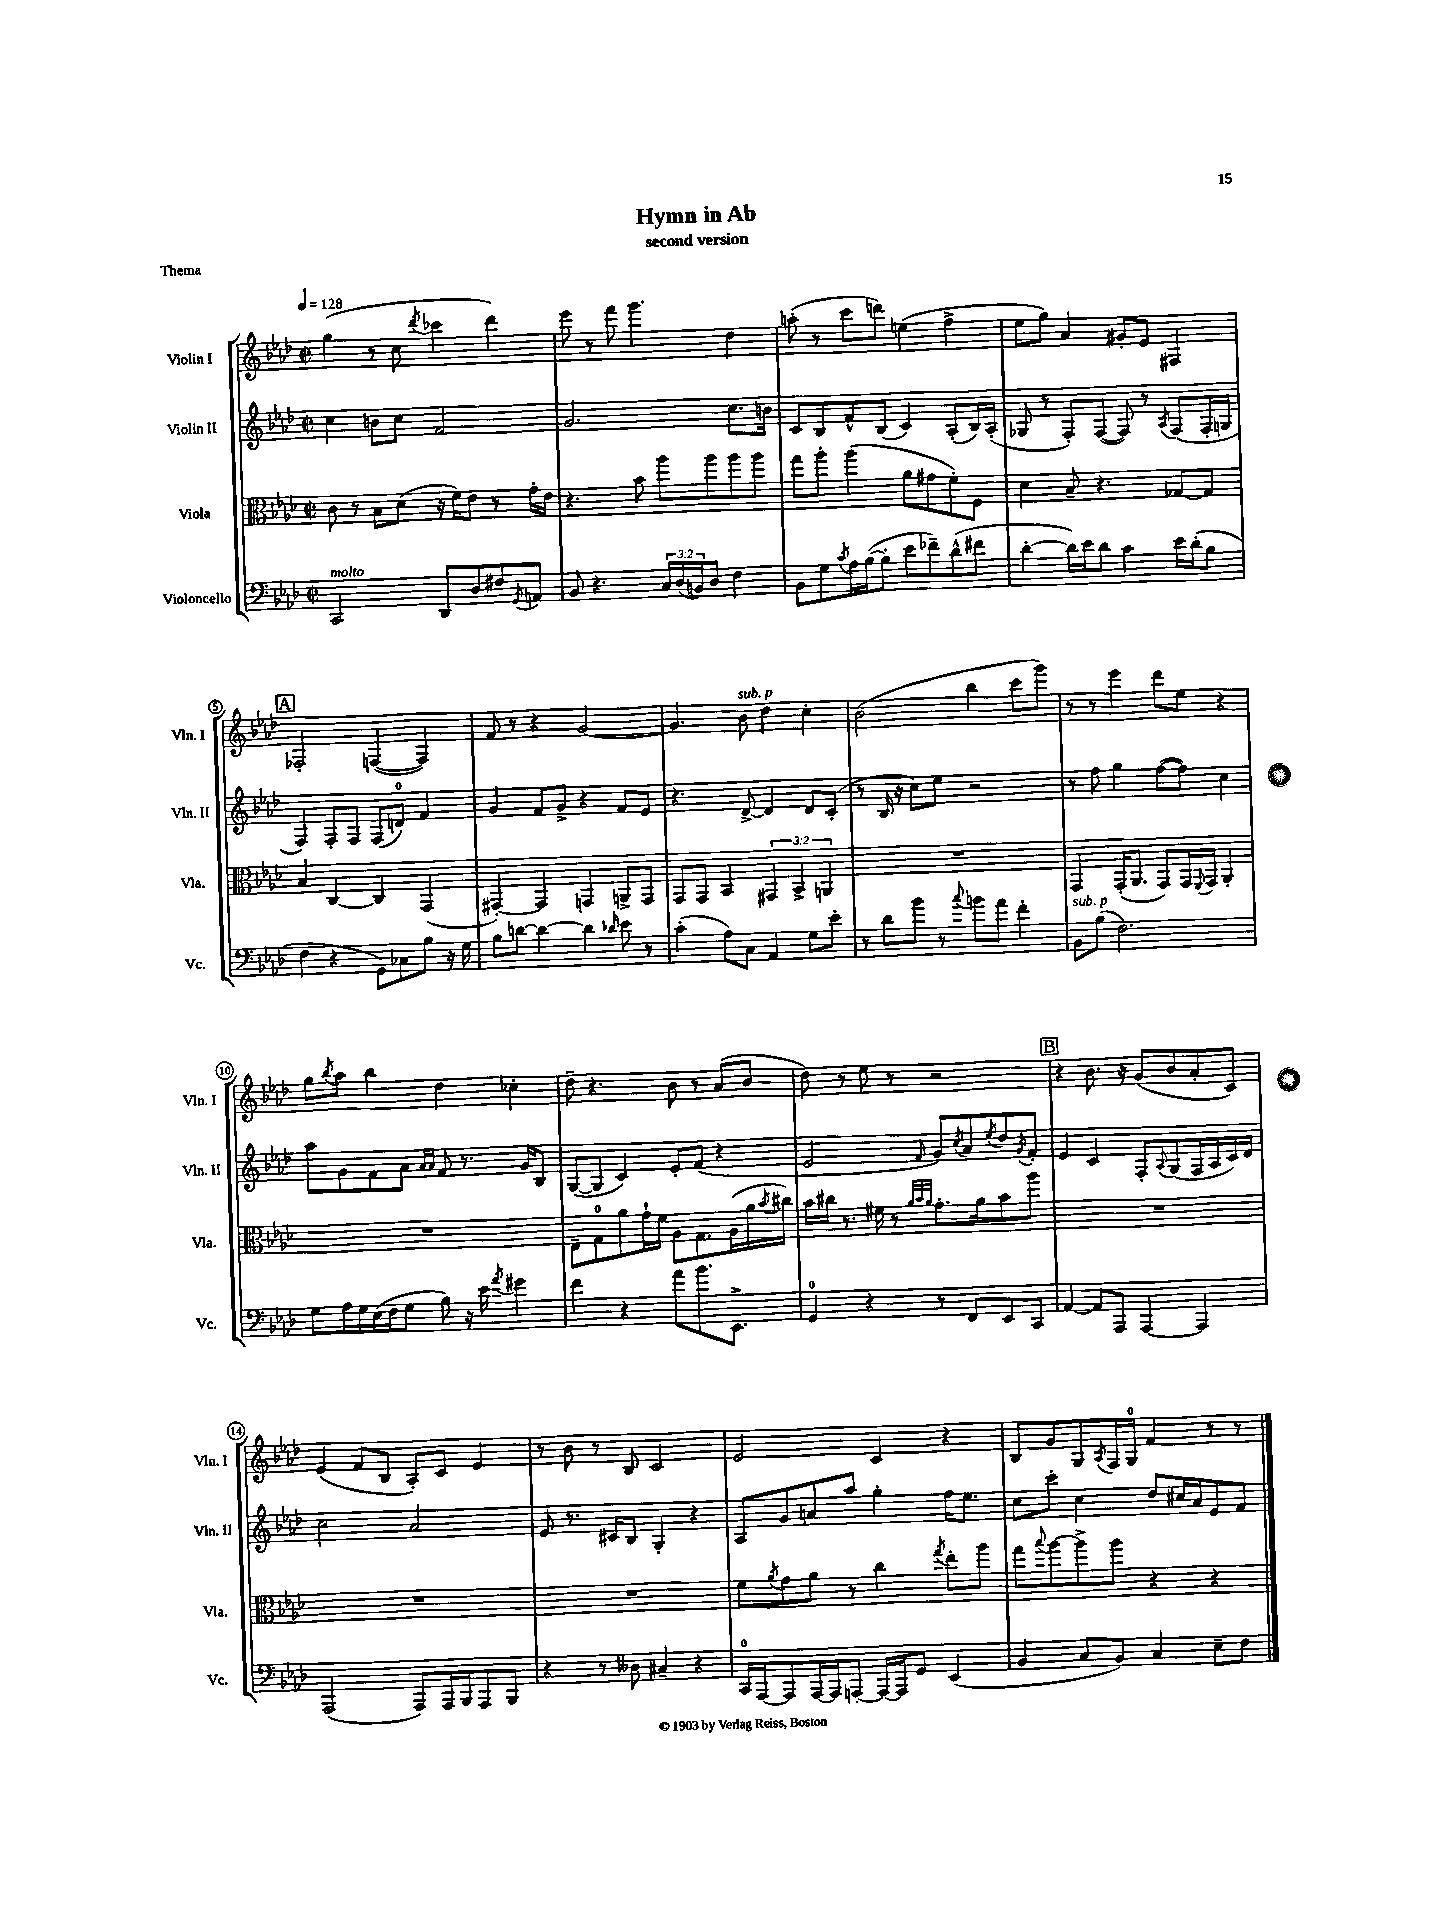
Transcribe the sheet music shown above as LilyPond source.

\header { title = "Hymn in Ab" subtitle = "second version" piece = "Thema" }
<<
\new StaffGroup <<
\new Staff = "s0" \with { instrumentName = "Violin I" shortInstrumentName = "Vln. I" } {
    \clef treble \key aes \major \defaultTimeSignature \time 2/2 \tempo 4 = 128
    g''4( r8 c''8 \acciaccatura { des'''8 } ces'''4 des'''4) |
    ees'''8 r8 f'''8 g'''4. des''4 |
    a''8-.( r8 c'''8 d'''8) e''4( f''4-> |
    ees''8 g''8) aes'4 gis'8-. ees'8 fis4 |
    \mark \markup { \box "A" } fes2-. f4~( f4) |
    f'8 r8 r4 g'2~ |
    g'4. bes'8^\markup { \italic "sub. p" } des''4 c''4-. |
    bes'2( bes''4 c'''8 g'''8) |
    r8 r8 ees'''4 des'''8 ees''8 r4 |
    g''8 \acciaccatura { bes''8 } aes''8 bes''4 des''4 ces''4-. |
    des''8-- r4. bes'8 r8 aes'8( bes'8 |
    des''8) r8 ees''8 r8 r2 |
    \mark \markup { \box "B" } r4 bes'8. r16 g'8( bes'8 aes'8-. c'8) |
    ees'4( f'8 bes8 aes8-.) c'8 ees'4 |
    r8 bes'8 r8 bes8 c'2 |
    ees'2 c'4 r4 |
    bes8 g'8 g8 \acciaccatura { aes8 } f16 g16-0 f'4 r8 r8 \bar "|." |
}
\new Staff = "s1" \with { instrumentName = "Violin II" shortInstrumentName = "Vln. II" } {
    \clef treble \key aes \major \defaultTimeSignature \time 2/2
    c''4 b'8 c''8 f'2 |
    g'2. c''8. b'16 |
    c'8 bes8 f'8-^ bes8( c'4) aes8-.( bes16) aes16-.( |
    ges8 r8 f8-.) f8~( f8) r8 \acciaccatura { aes8 } f8( f16-. g16 |
    \mark \markup { \box "A" } f4) f8-. f8 f8( d'8-0) f'4 |
    g'4 f'8 g'8-> r4 f'8 ees'8 |
    r4. des'8~-> des'4 des'8 c'8-.( |
    r8 bes16 r16 c''8) ees''8 r2 |
    r8 f''8 g''4 f''8~( f''8) c''4 |
    aes''8 g'8 f'8 aes'8 \grace { aes'16 aes'16 } f'8 r8. g'16 bes8 |
    g8~( g8 c'4) ees'8-. f'8( r4 |
    ees'2 \grace { f'16 } g'8) \acciaccatura { c''8 } aes'8 \acciaccatura { ees''8 } des''8 \acciaccatura { g'8 } f'8-. |
    \mark \markup { \box "B" } ees'4 c'4 f8-. \appoggiatura { aes8 } g8( f16 aes16 c'16) des'16 |
    c''2 aes'2 |
    ees'8 r8. cis'16 bes8 g4-. r4 |
    aes8 g'8 a'8 aes''8 g''4-. f''16 ees''8. |
    c''8 c'''8-. c''4 des''8 cis''16 aes'16 ees'8 f'8 \bar "|." |
}
\new Staff = "s2" \with { instrumentName = "Viola" shortInstrumentName = "Vla." } {
    \clef alto \key aes \major \defaultTimeSignature \time 2/2 \override Staff.TupletNumber.text = #tuplet-number::calc-fraction-text
    c'8 r8 bes8 des'8( r16 f'16) ees'8 r8 g'16-. ees'16 |
    r4. bes'8 aes''8 aes''8 aes''8 aes''8 |
    g''8 aes''8-. aes''4( aes'8 gis'8 f'8-.) f8 |
    des'4 bes8-- r4. ges8~ ges8 |
    \mark \markup { \box "A" } bes4 c4~ c4 g,4( |
    gis,4~-.) gis,4 g,4 a,8-> g,8 |
    g,8 g,8 bes,4 \tuplet 3/2 { gis,4 bes,4-> a,4 } |
    R1 |
    g,4 g,16-.( aes,8. g,8) g,16 \appoggiatura { f,8 } g,16 aes,4-. |
    R1 |
    ees8-- g8-0 aes'8 g'16-! f'16 aes8 g8. aes16( aes'16 \acciaccatura { bes'8 } cis''16) |
    bes'16 cis''16 r8. fis'16 r8 \grace { aes'32 bes'32 aes'32 } g'8.-. aes'16 bes'8 aes''8 |
    \mark \markup { \box "B" } R1 |
    R1 |
    R1 |
    f'8 \acciaccatura { aes'8 } g'8 aes'8 r8 c''4 \acciaccatura { g''8 } ees''8-. aes''8 |
    g''8 \appoggiatura { bes''8 } aes''8~ aes''8-> aes''8 r4 r4 \bar "|." |
}
\new Staff = "s3" \with { instrumentName = "Violoncello" shortInstrumentName = "Vc." } {
    \clef bass \key aes \major \defaultTimeSignature \time 2/2 \override Staff.TupletNumber.text = #tuplet-number::calc-fraction-text
    c,2^\markup { \italic "molto" } des,8 des8 fis8 \acciaccatura { g,8 } a,8 |
    bes,8 r4. \tuplet 3/2 { c16 des16( b,16) } des8 f4 |
    bes,8 g8 \acciaccatura { c'8 } aes16 bes16~( bes8-. ees'8 fes'8--) des'8-^( fis'8 |
    des'4~-. des'16) ees'16 des'8 c'4 ees'16 des'16-.( bes8 |
    \mark \markup { \box "A" } f4 r4 g,8) ces8 bes8 r16 g16 |
    bes8 d'8~ d'4~ d'4 \grace { des'16 } ees'8 r8 |
    c'4-.( aes8) c8 aes,4 g8 ees'8-. |
    r8 des'8 bes'8 r8 \appoggiatura { c''8 } b'8 aes'8 f'4-. |
    bes,8^\markup { \italic "sub. p" } bes8( f2.) |
    g8 aes16 g16 ees16( f16 g8 bes8) r16 ees'16 \acciaccatura { aes'8 } gis'4 |
    f'4 r4 aes'8 bes'8. ees,8.-> |
    g,4-0 r4 r8 f,8 ees,8 c,8 |
    \mark \markup { \box "B" } aes,4~ aes,8 aes,,8 aes,,4~ aes,,4 |
    aes,,2( aes,,8) aes,,16 bes,,16 aes,,8 bes,,8 |
    r4 r8 deses8 cis4-- r4 |
    c,16-0 aes,,16~ aes,,8 aes,,16~ aes,,16 a,,8~-. a,,16~ a,,16 g,8 ees,4( |
    bes,4 c8 bes,8) c4 ees8-- f8 \bar "|." |
}
>>
>>
\layout { \context { \Score \override BarNumber.stencil = #(make-stencil-circler 0.1 0.3 ly:text-interface::print) } }
